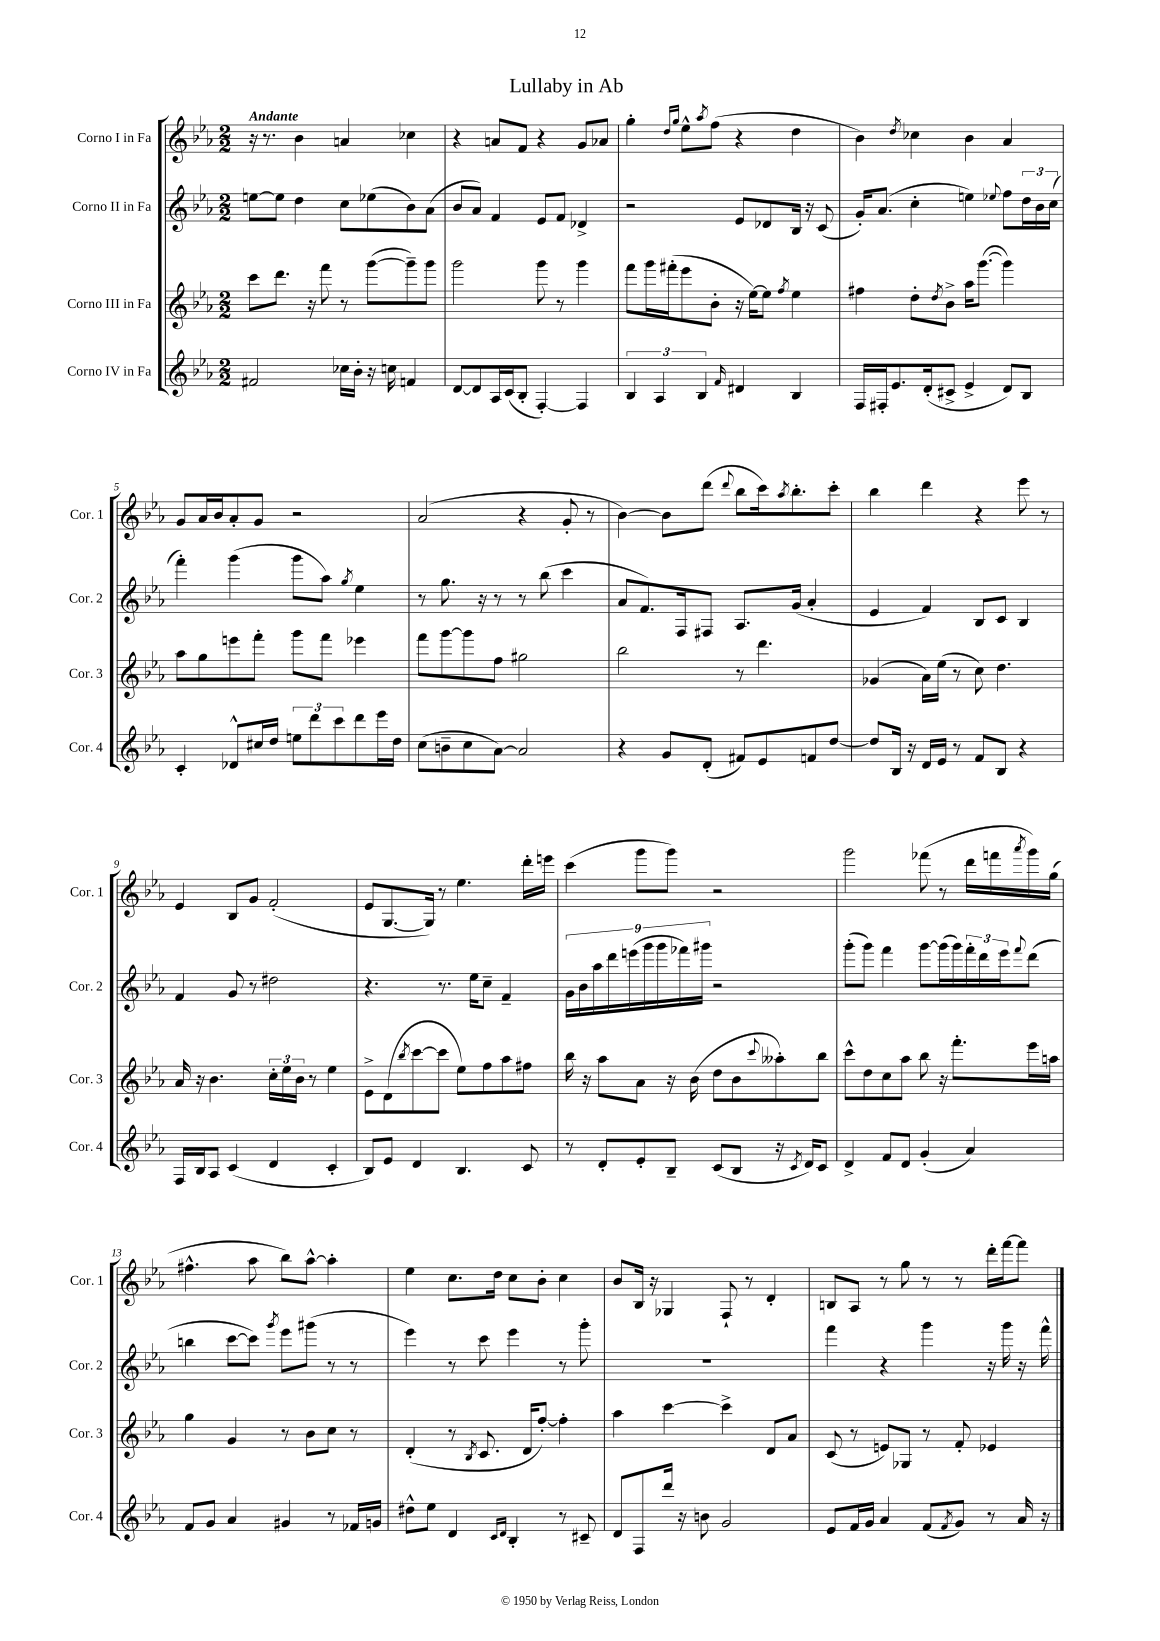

**kern	**kern	**kern	**kern
*staff4	*staff3	*staff2	*staff1
*clefG2	*clefG2	*clefG2	*clefG2
*k[b-e-a-]	*k[b-e-a-]	*k[b-e-a-]	*k[b-e-a-]
*M2/2	*M2/2	*M2/2	*M2/2
2f#/	8ccc\L	[8ee\L	16r
.	.	.	8.r
.	8.ddd\J	8ee\]J	.
.	.	4dd\	4b-\
.	16r	.	.
.	8fff\	.	.
16cc-\LL	8r	8cc\L	4a/
16b-'\JJ	.	.	.
16r	([8ggg\L	(8ee-\	.
16cc\	.	.	.
4f/	8ggg~\])	8b-\)	4cc-\
.	8ggg\J	(8a-\J	.
=	=	=	=
[8d/L	2ggg\	8b-/L	4r
8d/]	.	8a-/J)	.
16A-/L	.	4f/	8a/L
(16c/J	.	.	.
8B-'/J	.	.	8f/J
[4F'/)	8ggg\	8e-/L	4r
.	8r	8f/J	.
4F/]	4ggg\	4d-^/	8g/L
.	.	.	8a-/J
=	=	=	=
6B-/	8fff\L	2r	4gg'\
.	16ggg\L	.	.
6A-/	.	.	.
.	(16fff#'\J	.	.
.	.	.	16qqdd/LL
.	.	.	16qqgg/JJ
.	8eee-\	.	8ee-^^\L
6B-/	.	.	.
.	.	.	8qaa-/
.	8b-'\J	.	(8ff\J
16qqf/	.	.	.
4d#/	16r	8e-/L	4r
.	[16ee-\LK)	.	.
.	8ee-\]J	8d-/	.
.	8qff/	.	.
4B-/	4ee-\	16B-/Jk	4dd\
.	.	16r	.
.	.	(8c/	.
=	=	=	=
16F/LL	4ff#\	16g'/LK)	4b-\)
16F#'/J	.	(8.a-/J	.
8.e-/	.	.	.
.	.	.	8qdd/
.	8dd'\L	4cc'\	4cc-\
(16d'/k	.	.	.
.	8qdd/	.	.
8c#^/J	8b-^\J	.	.
4e-^/	16aa-\LK	4ee\)	4b-\
.	([8.ggg\J	.	.
.	.	8qqee-/	.
8d/L)	4ggg\])	8ff\L	4a-/
8B-/J	.	24dd\L	.
.	.	24b-\	.
.	.	(24cc\JJ	.
=	=	=	=
4c'/	8aa-\L	4fff'\)	8g/L
.	8gg\	.	16a-/L
.	.	.	16b-/J
8d-^^/L	8eee\	(4ggg\	8a-'/
16cc#/L	8fff'\J	.	8g/J
16dd/JJ	.	.	.
12ee\L	8ggg\L	8ggg\L	2r
12ddd\	.	.	.
.	8fff\J	8aa-\J)	.
12ccc\	.	.	.
.	.	8qgg/	.
8ddd\	4eee-\	4ee-\	.
16eee-\L	.	.	.
16dd\JJ	.	.	.
=	=	=	=
(8cc\L	8fff\L	8r	(2a-/
8b~\	[8ggg\	8.gg\	.
8cc\	8ggg\]	.	.
.	.	16r	.
[8a-\J)	8ff\J	8r	.
2a-/]	2gg#\	8r	4r
.	.	(8bb-\	.
.	.	4ccc\	8g'/
.	.	.	8r
=	=	=	=
4r	2bb-\	8a-/L	[4b-\)
.	.	8.f/)	.
8g/L	.	.	8b-\]L
.	.	16F/k	.
(8d'/J	.	8F#/J	(8ddd\J
.	.	.	8qqddd/
8f#/L)	8r	8.A-/L	8bb-\L
8e-/	4.ddd\	.	16ccc\k)
.	.	.	8qaa-/
.	.	(16g/Jk	8.bb-'\
8f/	.	4a-'/	.
[8dd/J	.	.	8ccc'\J
=	=	=	=
8dd/]L	(4g-/	4e-/	4bb-\
16B-/Jk	.	.	.
16r	.	.	.
16d/LL	16a-\LL)	4f/)	4ddd\
16e-/JJ	(16ee-\JJ	.	.
8r	8r	.	.
8f/L	8cc\)	8B-/L	4r
8B-/J	4.dd\	8c/J	.
4r	.	4B-/	8eee-\
.	.	.	8r
=	=	=	=
16F/LL	16a-/	4f/	4e-/
16B-/J	16r	.	.
8A-/J	4.b-\	.	.
(4c/	.	8g/	8B-/L
.	.	8r	8g/J
4d/	24cc'\LL	2dd#\	(2f'/
.	24ee-\	.	.
.	24b-\JJ	.	.
.	8r	.	.
4c'/	4ee-\	.	.
=	=	=	=
8B-/L)	8e-^\L	4.r	8e-/L
8e-/J	(8d\	.	[8.G/
.	8qbb-/	.	.
4d/	[8ccc\	.	.
.	.	.	16G/]Jk)
.	8ccc\]J	8.r	8r
4.B-/	8ee-\L)	.	4.ee-\
.	.	16ee-\LK	.
.	8ff\	8cc~\J	.
.	8aa-\	4f~/	.
8c/	8ff#\J	.	16ddd'\LL
.	.	.	16eee\JJ
=	=	=	=
8r	16bb-\	18g\LL	(4ccc\
.	.	18b-\	.
.	16r	.	.
.	.	18aa-\	.
8d'/L	8aa-\L	.	.
.	.	18ddd\	.
.	.	(18eee\	.
8e-'/	8a-\J	.	8ggg\L
.	.	18ggg\	.
.	.	18ggg\	.
8B-~/J	16r	.	8ggg\J)
.	.	18fff-\)	.
.	(16b-\	.	.
.	.	18ggg#\JJ	.
(8c/L	8dd\L	2r	2r
8B-/J	8b-\	.	.
.	8qqccc/	.	.
16r	8aa--'\)	.	.
8qc/	.	.	.
16d/LK)	.	.	.
8c/J	8bb-\J	.	.
=	=	=	=
4d^/	8ccc^^\L	(8ggg'\L	2ggg\
.	8dd\	8ggg\J)	.
8f/L	8cc\	4fff\	.
8d/J	8aa-\J	.	.
(4g'/	8bb-\	[8ggg\L	(8fff-\
.	16r	(16ggg\]L	8r
.	8.fff'\L	16ggg\)	.
4a-/)	.	24fff'\	16ddd\LL
.	.	24ddd\	.
.	.	.	16fff\
.	.	24eee-\J	.
.	.	8qqfff/	8qaaa-/
.	16eee-\L	(8ddd\J	16ggg\)
.	16aa\JJ	.	(16gg\JJ
=	=	=	=
8f/L	4gg\	4bb\	4.ff#^^\
8g/J	.	.	.
4a-/	4g/	[8ccc\L	.
.	.	8ccc\]J)	8aa-\
.	.	8qggg/	.
4g#/	8r	8eee-\L	8bb-\L)
.	8b-\L	(8ggg#\J	[8aa-^^\J
8r	8cc\J	8r	4aa-'\]
16f-/LL	8r	8r	.
16g/JJ	.	.	.
=	=	=	=
8dd#^^\L	(4d'/	4eee-\)	4ee-\
8ee-\J	.	.	.
4d/	8r	8r	8.cc\L
.	8qB-/	.	.
.	8.c/	8ccc\	.
.	.	.	16dd\Jk
16qqc/LL	.	.	.
16qqd/JJ	.	.	.
4B-'/	.	4eee-\	8cc\L
.	16d/LK	.	.
.	[8ff'/J)	.	8b-'\J
8r	4ff'\]	8r	4cc\
8c#~/	.	8ggg'\	.
=	=	=	=
8d/L	4aa-\	1r	8b-/L
8F/	.	.	16B-/Jk
.	.	.	16r
16ddd/Jk	[4ccc\	.	4G-/
16r	.	.	.
8b\	.	.	.
2g/	4ccc^\]	.	8F`/
.	.	.	8r
.	8d/L	.	4d'/
.	8a-/J	.	.
=	=	=	=
8e-/L	(8c/	4fff\	8B/L
16f/L	8r	.	8A-/J
16g/JJ	.	.	.
4a-/	8e/L)	4r	8r
.	8G-/J	.	8gg\
(8f/L	8r	4ggg\	8r
8qf/	.	.	.
8g/J)	8f'/	.	8r
8r	4e-/	16r	16ddd'\LL
.	.	16ggg\	[16fff\J
16a-/	.	16r	8fff\]J
16r	.	16fff^^\	.
==	==	==	==
*-	*-	*-	*-
